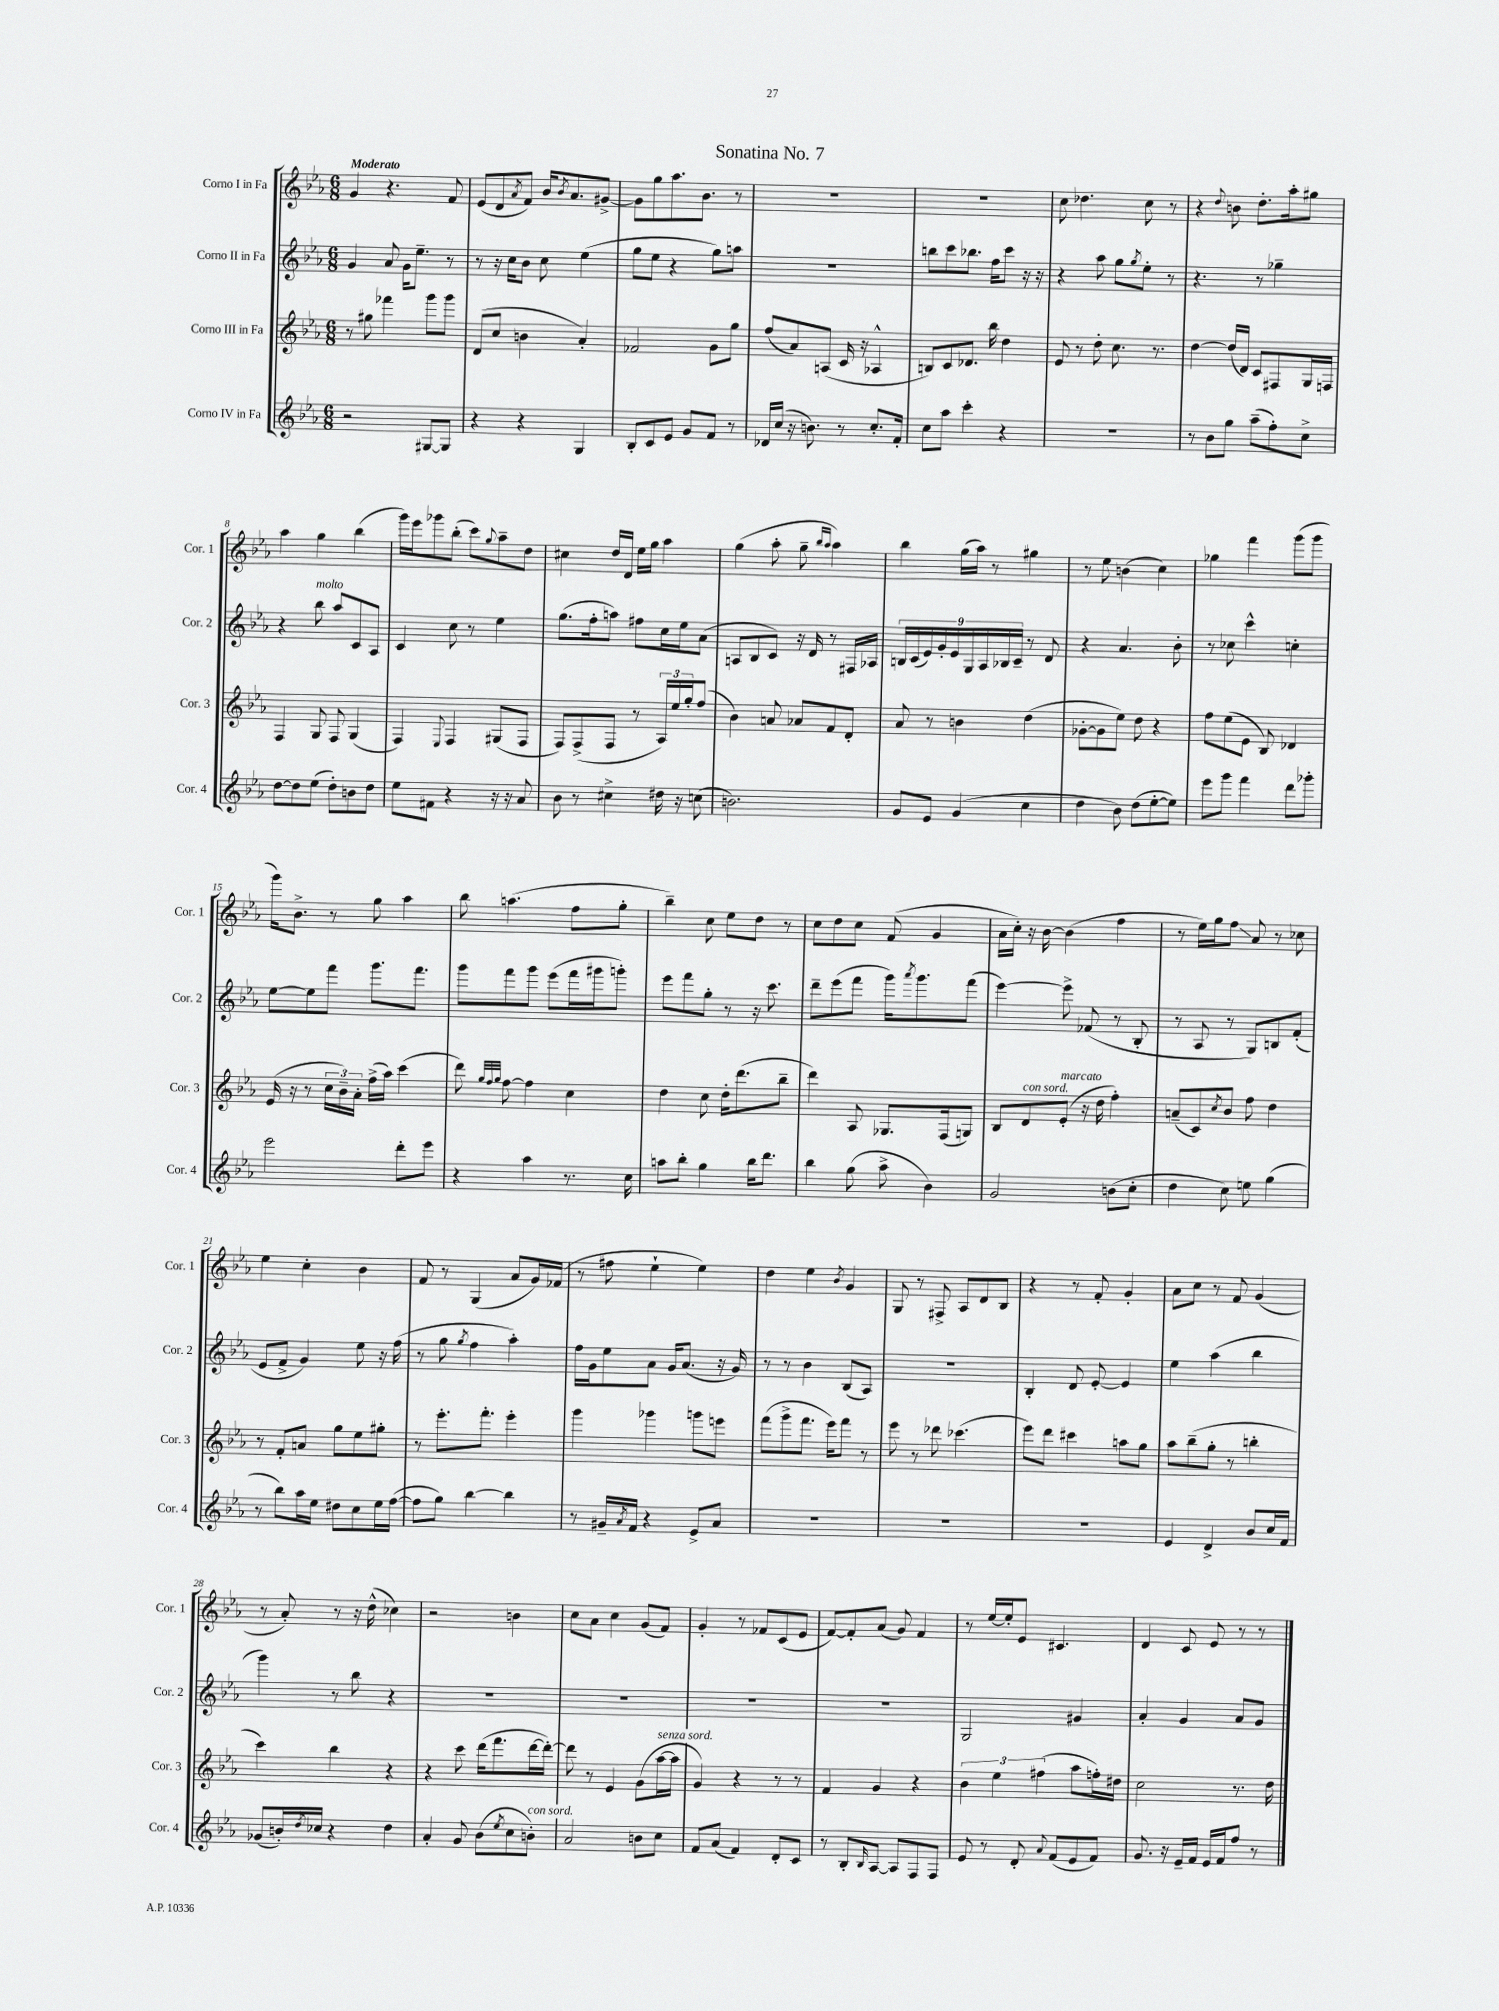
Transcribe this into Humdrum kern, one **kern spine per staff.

**kern	**kern	**kern	**kern
*staff4	*staff3	*staff2	*staff1
*clefG2	*clefG2	*clefG2	*clefG2
*k[b-e-a-]	*k[b-e-a-]	*k[b-e-a-]	*k[b-e-a-]
*M6/8	*M6/8	*M6/8	*M6/8
2r	8r	4g	4g
.	8gg#	.	.
.	4fff-	8a-	4.r
.	.	16g	.
.	.	8.ee-~	.
[8G#	8ggg	.	.
8G#]	8ggg	8r	8f
=	=	=	=
4r	(8d	8r	(8e-
.	8cc	16r	8d
.	.	16cc	.
.	.	.	8qa-
4r	4b	8b-	8f)
.	.	8cc	16b-
.	.	.	8qb-
.	.	.	8.a-
4G	4a-')	(4ee-	.
.	.	.	[8g#^
=	=	=	=
8B-'	2f-	8gg	8g#]
8c	.	8ee-	8gg
8e-	.	4r	8.aa-
8g	.	.	.
.	.	.	8.b-
8f	8g	8gg)	.
8r	8gg	8aa	8r
=	=	=	=
16d-	(8ff	2.r	2.r
(16cc	.	.	.
16r	8a-)	.	.
8.b)	.	.	.
.	(8A	.	.
8r	16c	.	.
.	16r	.	.
8.cc'	4A-^^	.	.
16f'	.	.	.
=	=	=	=
8cc	8B)	8bb	2.r
8aa-	8c	8ccc	.
4ccc'	8.d-	8.bb-	.
.	16bb-	16ff	.
4r	4dd	8ccc	.
.	.	16r	.
.	.	16r	.
=	=	=	=
2.r	8e-	4r	8cc
.	8r	.	4.dd-
.	8dd'	8aa-	.
.	8.cc	8gg	.
.	.	8qgg	.
.	.	8ee-'	8cc
.	8.r	.	.
.	.	8r	8r
=	=	=	=
8r	[4dd	4.r	4r
8b-	.	.	.
.	.	.	8qqdd
8gg	(16dd]	.	8b
.	16d)	.	.
(8aa-~	8c	8r	8.dd'
8ff')	8F#	4gg-~	.
.	.	.	16aa-'
8cc^	16G	.	8gg#
.	16F	.	.
=	=	=	=
[8dd	4F	4r	4aa-
8dd]	.	.	.
(8ee-	8G	8bb-	4gg
8dd')	8F	8aa-	.
8b	(4G	8c	(4bb-
8dd	.	8A-	.
=	=	=	=
8ee-	4F)	4c	16ggg)
.	.	.	16eee-
8f#	.	.	8ggg-
.	8qqE-	.	.
4r	4F	8cc	(8bb-'
.	.	8r	8ccc)
.	.	.	8qqgg
16r	(8G#	4ee-	8aa-~
16r	.	.	.
8a-	8F	.	8dd
=	=	=	=
8b-	8F)	(8.gg	4cc#
8r	(8F^	.	.
.	.	16ff'	.
4cc#^	8F	8aa)	16dd
.	.	.	16d
.	8r	8ff#	16ee-
.	.	.	16gg
16dd#	24A-)	16cc	4aa-
.	24ee-	.	.
16r	.	16ee-	.
.	24gg'	.	.
(8cc	(8ff	(8a-	.
=	=	=	=
2.b)	4b-)	8A	(4gg
.	.	8B-	.
.	8a	8c)	8aa-'
.	8a-	16r	8gg~
.	.	16d	.
.	.	.	16qqbb-
.	.	.	16qqaa-
.	8f	8r	4aa-)
.	8d'	16F#	.
.	.	16A-	.
=	=	=	=
8g	8a-	18B	4bb-
.	.	(18c	.
.	.	18e-)	.
8e-	8r	.	.
.	.	18g'	.
.	.	18e-	.
(4g	4b	.	(16gg
.	.	18G	.
.	.	.	16aa-)
.	.	18A-	.
.	.	.	8r
.	.	18B-	.
.	.	18c~	.
4cc	(4dd	8r	4gg#
.	.	8d	.
=	=	=	=
4dd	[8g-'	4r	8r
.	8g-]	.	8ee-
8b-)	8ee-)	4.a-	(4b
(8dd	8dd	.	.
[8ee-'	4r	.	4cc)
8ee-])	.	8b-'	.
=	=	=	=
8eee-	8ff	8r	4gg-
8ggg	(8ee-	8cc-	.
4fff	8e-	4ccc^^	4fff
.	8B-)	.	.
8ddd	4d-	4cc'	(8ggg
8ggg-'	.	.	8ggg
=	=	=	=
2eee-	(16e-	[8ee-	16ggg)
.	16r	.	8.b-^
.	8r	8ee-]	.
.	24cc	8fff	8r
.	24b-~)	.	.
.	24a-'	.	.
.	(16ff^	8.ggg	8gg
.	16aa-)	.	.
8ddd'	(4ccc	.	4aa-
.	.	8.fff	.
8eee-	.	.	.
=	=	=	=
4r	8ddd)	8ggg	8bb-
.	32qqgg	.	.
.	32qqff	.	.
.	32qqgg	.	.
.	[8ff	8fff	(4.aa
4aa-	4ff]	8ggg	.
.	.	(8eee-	.
8.r	4cc	16fff	8ff
.	.	16ggg#	.
.	.	8ggg')	8gg'
16cc	.	.	.
=	=	=	=
8aa	4dd	8eee-	4bb-~)
8bb-'	.	8fff	.
4gg	8cc	8gg'	8cc
.	16dd'	8r	8ee-
.	(8.ddd	.	.
16bb-	.	16r	8dd
8.ddd	.	8.ccc	.
.	8bb-~	.	8r
=	=	=	=
4bb-	4ddd)	8ddd~	8cc
.	.	(8eee-	8dd
(8gg	8A-	8fff	8cc
8aa-^	8.G-	16ggg)	(8f
.	.	8qaaa-	.
.	.	8.ggg	.
4b-)	.	.	4g
.	(16F	.	.
.	8G)	(8fff	.
=	=	=	=
2g	8B-	[4eee-)	16a-
.	.	.	16cc')
.	8d	.	16r
.	.	.	[16b-
.	(8e-'	8eee-^]	(4b-]
.	16r	(8f-	.
.	16dd	.	.
(8b	4ff')	8r	4ff
8cc'	.	8B-'	.
=	=	=	=
4dd	(8a~	8r	8r
.	8c)	8A-	16ee-)
.	.	.	16gg
.	8qcc	.	.
8cc)	8b-	8r	8ff
8ee	8ff	8G)	8a-
(4gg	4dd	8B	8r
.	.	(8f'	8cc-
=	=	=	=
8r	8r	8e-	4ee-
8bb-)	8f'	8f^	.
16aa-	8a	4g)	4cc'
16ee-	.	.	.
8dd#	8gg	.	.
8cc	8ee-	8ee-	4b-
16ee-	8gg#'	16r	.
([16ff	.	(16ff	.
=	=	=	=
8ff]	8r	8r	8f
8gg)	8.eee-'	8gg	8r
.	.	8qgg	.
[4bb-	.	4ff	(4G
.	8.fff'	.	.
4bb-]	4eee-'	4aa-')	8a-
.	.	.	16g)
.	.	.	(16f-
=	=	=	=
8r	4ggg	16ff	8r
.	.	16g	.
16g#~	.	8ee-	8ff#
8qa-	.	.	.
16f	.	.	.
4r	4ggg-	8a-	4ee-`
.	.	16g	.
.	.	(8.a-	.
8e-^	8ggg	.	4ee-)
8a-	8eee	16r	.
.	.	16g)	.
=	=	=	=
2.r	(8fff	8r	4dd
.	8ggg^	8r	.
.	8.fff	4b-	4ee-
.	16eee-)	.	.
.	.	.	8qb-
.	8fff	(8B-	4g
.	8r	8A-)	.
=	=	=	=
2.r	8eee-	2.r	8G
.	8r	.	8r
.	8ddd-	.	8F#^
.	(4.ccc-	.	8A-
.	.	.	8d
.	.	.	8B-
=	=	=	=
2.r	8eee-)	4B-'	4r
.	8ddd	.	.
.	4ccc#	8d	8r
.	.	[8e-'	8f'
.	8aa	4e-]	4g'
.	8gg	.	.
=	=	=	=
4e-	8aa-	4ee-	8a-
.	(8bb-~	.	8cc
4d^	8gg'	(4aa-	8r
.	8r	.	8f
8b-	4bb'	4bb-	(4g
16cc	.	.	.
16f	.	.	.
=	=	=	=
(8g-	4ccc)	4ggg)	8r
16b')	.	.	8a-')
8qdd	.	.	.
16cc-	.	.	.
4r	4bb-	8r	8r
.	.	8bb-	16r
.	.	.	(16dd^^
4dd	4r	4r	4cc-)
=	=	=	=
4a-'	4r	2.r	2r
8g	8ccc	.	.
(8b-	(16ddd	.	.
.	8.fff	.	.
8qee-	.	.	.
8cc	.	.	4b
8b')	[16ddd	.	.
.	16ddd'_)	.	.
=	=	=	=
2a-	8ddd]	2.r	8cc
.	8r	.	8a-
.	4e-	.	4cc
8b	(8g	.	(8g
8cc	[16aa-	.	8f)
.	16aa-]	.	.
=	=	=	=
8f	4g)	2.r	4g'
(8a-	.	.	.
4f)	4r	.	8r
.	.	.	8f-
8d'	8r	.	(8c
8c	8r	.	8e-
=	=	=	=
8r	4f	2.r	[8f)
8B-'	.	.	8f']
16qqB-	.	.	.
[8A-	4g	.	(8a-
8A-]	.	.	8g)
8F	4r	.	4f
8F	.	.	.
=	=	=	=
8e-	6b-	2G	8r
8r	.	.	[16ee-
.	6ee-	.	.
.	.	.	16ee-']
8d'	.	.	8e-
.	(6ff#	.	.
8qqa-	.	.	.
(8f	.	.	4.c#
8e-	8aa-	4g#	.
8f)	16ff')	.	.
.	16dd#	.	.
=	=	=	=
8.g	2cc	4a-'	4d
16r	.	.	.
16e-~	.	4g	8c
16f	.	.	.
16e-	.	.	8e-
16f	.	.	.
8ff	8.r	8a-	8r
8r	.	8g	8r
.	16dd	.	.
==	==	==	==
*-	*-	*-	*-
